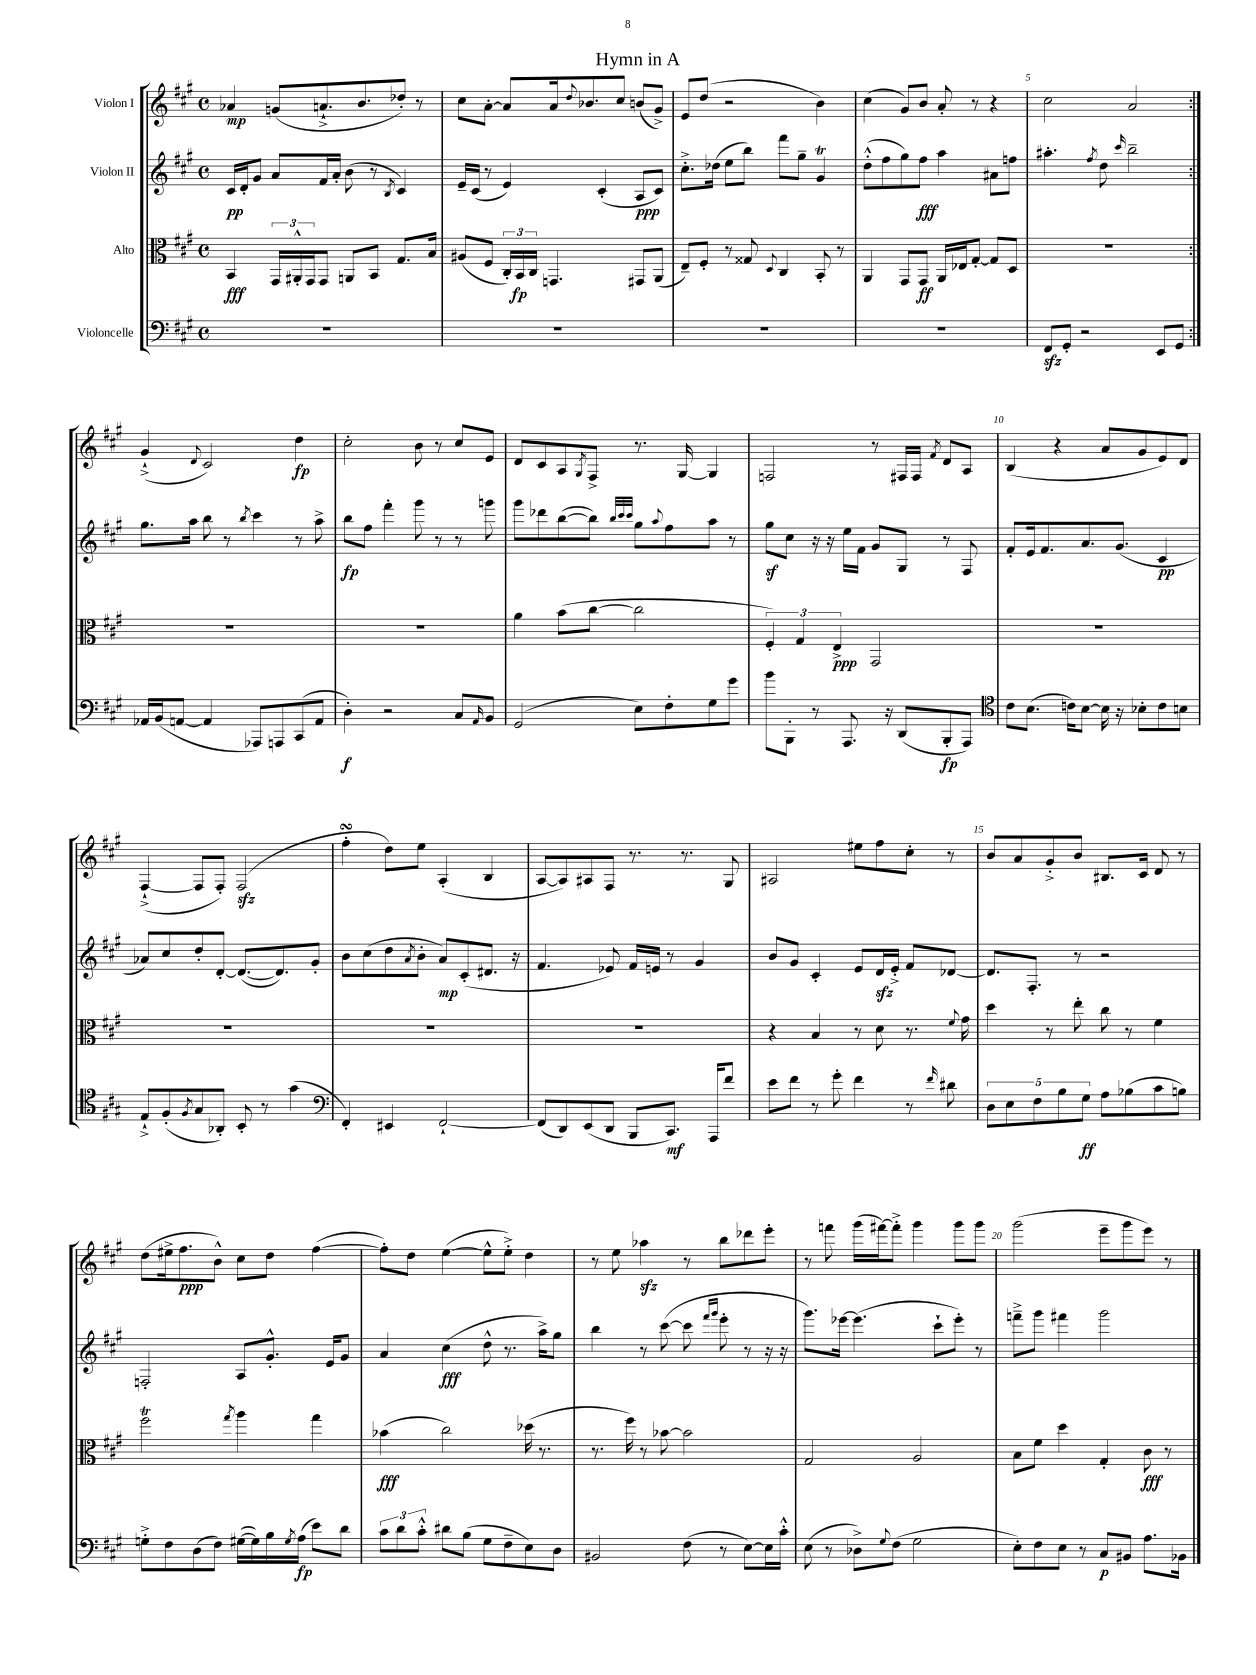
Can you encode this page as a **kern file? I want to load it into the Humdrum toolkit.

**kern	**dynam	**kern	**dynam	**kern	**dynam	**kern	**dynam
*part4	*part4	*part3	*part3	*part2	*part2	*part1	*part1
*staff4	*staff4	*staff3	*staff3	*staff2	*staff2	*staff1	*staff1
*I"Violoncelle	*	*I"Alto	*	*I"Violon II	*	*I"Violon I	*
*clefF4	*	*clefC3	*	*clefG2	*	*clefG2	*
*k[f#c#g#]	*	*k[f#c#g#]	*	*k[f#c#g#]	*	*k[f#c#g#]	*
*M4/4	*	*M4/4	*	*M4/4	*	*M4/4	*
*met(c)	*	*met(c)	*	*met(c)	*	*met(c)	*
=1	=1	=1	=1	=1	=1	=1	=1
1r	.	4BB/	fff	16c#/LL	pp	4a-X/	mp
.	.	.	.	16d'/J	.	.	.
.	.	.	.	8g#/J	.	.	.
.	.	24GG#/LL	.	8a/L	.	(8gn/L	.
.	.	24AA#X'^^/	.	.	.	.	.
.	.	24GG#/J	.	.	.	.	.
.	.	8GG#/J	.	16f#/L	.	8.an`^/	.
.	.	.	.	16a'/JJ	.	.	.
.	.	8AAn/L	.	(8b\	.	.	.
.	.	.	.	.	.	8.b/	.
.	.	8BB/J	.	8r	.	.	.
.	.	.	.	8qB/	.	.	.
.	.	8.G#/L	.	4c#/)	.	8dd-X'/J)	.
.	.	.	.	.	.	8r	.
.	.	16B/Jk	.	.	.	.	.
=2	=2	=2	=2	=2	=2	=2	=2
1r	.	(8A#X/L	.	16e~/LL	.	8cc#\L	.
.	.	.	.	(16c#/JJ	.	.	.
.	.	8F#/J	.	8r	.	[8a'\J	.
.	.	24C#'/LL)	.	4e/)	.	8a/L]	.
.	.	24BB/	fp	.	.	.	.
.	.	24C#/JJ	.	.	.	.	.
.	.	4.GGn/	.	.	.	16a/k	.
.	.	.	.	.	.	8qqdd/	.
.	.	.	.	.	.	8.b-X/	.
.	.	.	.	(4c#'/	.	.	.
.	.	.	.	.	.	8cc#/J	.
.	.	8GG#X/L	.	8A/L	ppp	(8bn/L	.
.	.	(8AA/J	.	8c#/J)	.	8g#^/J)	.
=3	=3	=3	=3	=3	=3	=3	=3
1r	.	8E~/L)	.	8.cc#'^\L	.	8e/L	.
.	.	8F#'/J	.	.	.	(8dd/J	.
.	.	.	.	(16dd-X\Jk	.	.	.
.	.	8r	.	8ee\L	.	2r	.
.	.	8G##X/	.	8bb\J)	.	.	.
.	.	8qqD/	.	.	.	.	.
.	.	4C#/	.	8fff#\L	.	.	.
.	.	.	.	8gg#~\J	.	.	.
.	.	8BB'/	.	4g#t/	.	4b\)	.
.	.	8r	.	.	.	.	.
=4	=4	=4	=4	=4	=4	=4	=4
1r	.	4AA/	.	(8dd'^^\L	.	(4cc#\	.
.	.	.	.	8ff#\	.	.	.
.	.	8GG#/L	.	8gg#\)	.	8g#/L)	.
.	.	8GG#/J	ff	8ff#\J	fff	8b/J	.
.	.	16AA/LL	.	4aa\	.	8a'/	.
.	.	16E-X/J	.	.	.	.	.
.	.	[8G#'/J	.	.	.	8r	.
.	.	8G#/L]	.	8a#X\L	.	4r	.
.	.	8D/J	.	8ffn\J	.	.	.
=5	=5	=5	=5	=5	=5	=5	=5
8FF#zz/L	.	1r	.	4.aa#X'\	.	2cc#\	.
8GG#'/J	.	.	.	.	.	.	.
2r	.	.	.	.	.	.	.
.	.	.	.	8qff#/	.	.	.
.	.	.	.	8dd\	.	.	.
.	.	.	.	16qqccc#/	.	.	.
.	.	.	.	2bb~\	.	2a/	.
8EE/L	.	.	.	.	.	.	.
8GG#/J	.	.	.	.	.	.	.
!!LO:LB:g=z
=6:|!	=6:|!	=6:|!	=6:|!	=6:|!	=6:|!	=6:|!	=6:|!
16AA-X/LL	.	1r	.	8.gg#\L	.	(4g#`^/	.
(16BB/J	.	.	.	.	.	.	.
[8AAn/J	.	.	.	.	.	.	.
.	.	.	.	16aa\Jk	.	.	.
.	.	.	.	.	.	8qqd/	.
4AA/]	.	.	.	8bb\	.	2c#/)	.
.	.	.	.	8r	.	.	.
.	.	.	.	8qbb/	.	.	.
8AAA-X/L)	.	.	.	4ccc#\	.	.	.
8AAAn/	.	.	.	.	.	.	.
(8CC#/	.	.	.	8r	.	4dd\	fp
8AA/J	.	.	.	8aa^\	.	.	.
=7	=7	=7	=7	=7	=7	=7	=7
4D'\)	f	1r	.	8bb\L	fp	2cc#'\	.
.	.	.	.	8ff#\J	.	.	.
2r	.	.	.	4fff#'\	.	.	.
.	.	.	.	8ggg#\	.	8b\	.
.	.	.	.	8r	.	8r	.
8C#/L	.	.	.	8r	.	8cc#/L	.
16qqAA/	.	.	.	.	.	.	.
8BB/J	.	.	.	8gggn\	.	8e/J	.
=8	=8	=8	=8	=8	=8	=8	=8
(2GG#/	.	4a\	.	8ggg#\L	.	8d/L	.
.	.	.	.	8ddd-X\	.	8c#/	.
.	.	(8b\L	.	([8bb\	.	8A/	.
.	.	.	.	.	.	8qG#/	.
.	.	[8cc#\J	.	8bb\J])	.	8F#^/J	.
.	.	.	.	32qqbb/LLL	.	.	.
.	.	.	.	32qqccc#/	.	.	.
.	.	.	.	32qqccc#/JJJ	.	.	.
8E\L)	.	2cc#\]	.	8gg#\L	.	8.r	.
.	.	.	.	8qqaa/	.	.	.
8F#'\	.	.	.	8ff#\	.	.	.
.	.	.	.	.	.	[16G#/	.
8G#\	.	.	.	8aa\J	.	4G#/]	.
8g#\J	.	.	.	8r	.	.	.
=9	=9	=9	=9	=9	=9	=9	=9
8b\L	.	6F#'/)	.	8gg#z\L	.	2Fn/	.
8BBB'\J	.	.	.	8cc#\J	.	.	.
.	.	6G#/	.	.	.	.	.
8r	.	.	.	16r	.	.	.
.	.	.	.	16r	.	.	.
.	.	6E^/	ppp	.	.	.	.
8.AAA/	.	.	.	16ee\LL	.	.	.
.	.	.	.	16f#\JJ	.	.	.
.	.	2GG#/	.	8g#/L	.	8r	.
16r	.	.	.	.	.	.	.
(8DD/L	.	.	.	8G#/J	.	16F#X/LL	.
.	.	.	.	.	.	16F#/JJ	.
.	.	.	.	.	.	8qf#/	.
8BBB'/	fp	.	.	8r	.	8d/L	.
8AAA/J)	.	.	.	8F#/	.	8A/J	.
=10	=10	=10	=10	=10	=10	=10	=10
*clefC4	*	*	*	*	*	*	*
8c#\L	.	1r	.	8f#'/L	.	(4B/	.
(8.B\J	.	.	.	16e/k	.	.	.
.	.	.	.	8.f#/	.	.	.
.	.	.	.	.	.	4r	.
16cn\KL)	.	.	.	.	.	.	.
[8B\J	.	.	.	8.a/	.	.	.
16B\]	.	.	.	.	.	8a/L	.
16r	.	.	.	(8.g#/J	.	.	.
8B-X'\L	.	.	.	.	.	8g#/	.
8c\	.	.	.	4c#/	pp	8e/)	.
8Bn\J	.	.	.	.	.	8d/J	.
!!LO:LB:g=z
=11	=11	=11	=11	=11	=11	=11	=11
8E`^/L	.	1r	.	8a-X/L)	.	([4F#`^/	.
(8F#'/	.	.	.	8cc#/	.	.	.
8qF#/	.	.	.	.	.	.	.
8G#/	.	.	.	8dd'/	.	8F#/L]	.
8AA-X'/J)	.	.	.	[8d'/J	.	8F#'/J)	.
8BB'/	.	.	.	(8.d/L_	.	(2F#zz/	.
8r	.	.	.	.	.	.	.
.	.	.	.	8.d/])	.	.	.
(4g#\	.	.	.	.	.	.	.
.	.	.	.	8g#'/J	.	.	.
=12	=12	=12	=12	=12	=12	=12	=12
*clefF4	*	*	*	*	*	*	*
4FF#'/)	.	1r	.	8b\L	.	4ff#sSSS'\	.
.	.	.	.	(8cc#\	.	.	.
4EE#X/	.	.	.	8dd\	.	8dd\L)	.
.	.	.	.	8qa/	.	.	.
.	.	.	.	8b'\J	.	8ee\J	.
[2FF#`/	.	.	.	8a/L)	mp	(4A'/	.
.	.	.	.	(8c#'/	.	.	.
.	.	.	.	8.d#X/J	.	4B/	.
.	.	.	.	16r	.	.	.
=13	=13	=13	=13	=13	=13	=13	=13
(8FF#/L]	.	1r	.	4.f#/	.	[8A/L	.
8DD/)	.	.	.	.	.	8A/])	.
(8EE/	.	.	.	.	.	8A#X/	.
8DD/J	.	.	.	8e-X/)	.	8F#/J	.
8BBB/L	.	.	.	16f#/LL	.	8.r	.
.	.	.	.	16en/JJ	.	.	.
8.CC#/J)	mf	.	.	8r	.	.	.
.	.	.	.	.	.	8.r	.
.	.	.	.	4g#/	.	.	.
16AAA/KL	.	.	.	.	.	.	.
8f#/J	.	.	.	.	.	8G#/	.
=14	=14	=14	=14	=14	=14	=14	=14
8e\L	.	4r	.	8b/L	.	2A#X/	.
8f#\J	.	.	.	8g#/J	.	.	.
8r	.	4B/	.	4c#'/	.	.	.
8g#'\	.	.	.	.	.	.	.
4f#\	.	8r	.	8e/L	.	8ee#X\L	.
.	.	8d\	.	16dzz/L	.	8ff#\	.
.	.	.	.	16e'^/JJ	.	.	.
8r	.	8.r	.	8f#/L	.	8cc#'\J	.
16qqf#/	.	.	.	.	.	.	.
8d#X\	.	.	.	[8d-X/J	.	8r	.
.	.	8qqf#/	.	.	.	.	.
.	.	16g#\	.	.	.	.	.
=15	=15	=15	=15	=15	=15	=15	=15
10D\L	.	4dd\	.	8.d-/L]	.	8b/L	.
10E\	.	.	.	.	.	.	.
.	.	.	.	.	.	8a/	.
.	.	.	.	8.F#'/J	.	.	.
10F#\	.	.	.	.	.	.	.
.	.	8r	.	.	.	8g#'^/	.
10B\	.	.	.	.	.	.	.
.	.	8ee'\	.	8r	.	8b/J	.
10G#\J	ff	.	.	.	.	.	.
8A\L	.	8cc#\	.	2r	.	8.B#X/L	.
(8B-X\	.	8r	.	.	.	.	.
.	.	.	.	.	.	16c#/Jk	.
8c#\	.	4f#\	.	.	.	8d/	.
8Bn\J)	.	.	.	.	.	8r	.
!!LO:LB:g=z
=16	=16	=16	=16	=16	=16	=16	=16
8Gn'^\L	.	2ff#T\	.	2Fn'/	.	(8dd\L	.
8F#\	.	.	.	.	.	16ee#X^\k	.
.	.	.	.	.	.	8.ff#\	ppp
(8D\	.	.	.	.	.	.	.
8F#\J)	.	.	.	.	.	8b^^\J)	.
.	.	8qgg#/	.	.	.	.	.
([16G#X\LL	.	4aa\	.	8A/L	.	8cc#\L	.
16G#\])	.	.	.	.	.	.	.
16B\	.	.	.	8.g#'^^/J	.	8dd\J	.
8qG#/	.	.	.	.	.	.	.
(16A\JJ	fp	.	.	.	.	.	.
8e\L)	.	4gg#\	.	.	.	([4ff#\	.
.	.	.	.	16e/KL	.	.	.
8d\J	.	.	.	8g#/J	.	.	.
=17	=17	=17	=17	=17	=17	=17	=17
12c#\L	.	(4b-X\	fff	4a/	.	8ff#'\L])	.
12d\	.	.	.	.	.	.	.
.	.	.	.	.	.	8dd\J	.
12c#'^^\J	.	.	.	.	.	.	.
8d#X\L	.	2cc#\)	.	(4cc#\	fff	([4ee\	.
(8B\J	.	.	.	.	.	.	.
8G#\L	.	.	.	8dd^^\	.	8ee^^\L]	.
8F#~\	.	.	.	8.r	.	8ee'^\J)	.
8E\)	.	(16dd-X\	.	.	.	4dd\	.
.	.	8.r	.	16aa^\KL)	.	.	.
8D\J	.	.	.	8gg#\J	.	.	.
=18	=18	=18	=18	=18	=18	=18	=18
2BB#X/	.	8.r	.	4bb\	.	8r	.
.	.	.	.	.	.	8ee\	.
.	.	16ff#\)	.	.	.	.	.
.	.	8r	.	8r	.	4aa-Xzz\	.
.	.	[8b-X\	.	([8ccc#\	.	.	.
(8F#\	.	2b-\]	.	8ccc#\]	.	8r	.
.	.	.	.	16qqfff#/LL	.	.	.
.	.	.	.	16qqggg#/JJ	.	.	.
8r	.	.	.	8eee'\	.	8bb\L	.
[8E\L)	.	.	.	8r	.	8ddd-X\	.
16E\L]	.	.	.	16r	.	8eee'\J	.
16c#'^^\JJ	.	.	.	16r	.	.	.
=19	=19	=19	=19	=19	=19	=19	=19
(8E\	.	2G#/	.	8.ggg#\L)	.	8r	.
8r	.	.	.	.	.	8fffn\	.
.	.	.	.	[16eee-X\Jk	.	.	.
8D-X^\L)	.	.	.	(4.eee-\]	.	(16ggg#\LL	.
.	.	.	.	.	.	[16fff#X\J)	.
8qqG#/	.	.	.	.	.	.	.
(8F#\J	.	.	.	.	.	8fff#'^\J]	.
2G#\	.	2A/	.	.	.	4ggg#\	.
.	.	.	.	8ccc#`\L	.	.	.
.	.	.	.	8eee-'\J)	.	8ggg#\L	.
.	.	.	.	8r	.	8ggg#\J	.
=20	=20	=20	=20	=20	=20	=20	=20
8E'\L)	.	8B\L	.	8fffn~^\L	.	(2ggg#\	.
8F#\	.	8f#\J	.	8ggg#\J	.	.	.
8E\J	.	4dd\	.	4fff#X\	.	.	.
8r	.	.	.	.	.	.	.
8C#/L	p	4G#'/	.	2ggg#\	.	8eee~\L	.
8BB#X/J	.	.	.	.	.	8ggg#\	.
8.A\L	.	8c#\	fff	.	.	8eee\J)	.
.	.	8r	.	.	.	8r	.
16BB-X\Jk	.	.	.	.	.	.	.
==	==	==	==	==	==	==	==
*-	*-	*-	*-	*-	*-	*-	*-
